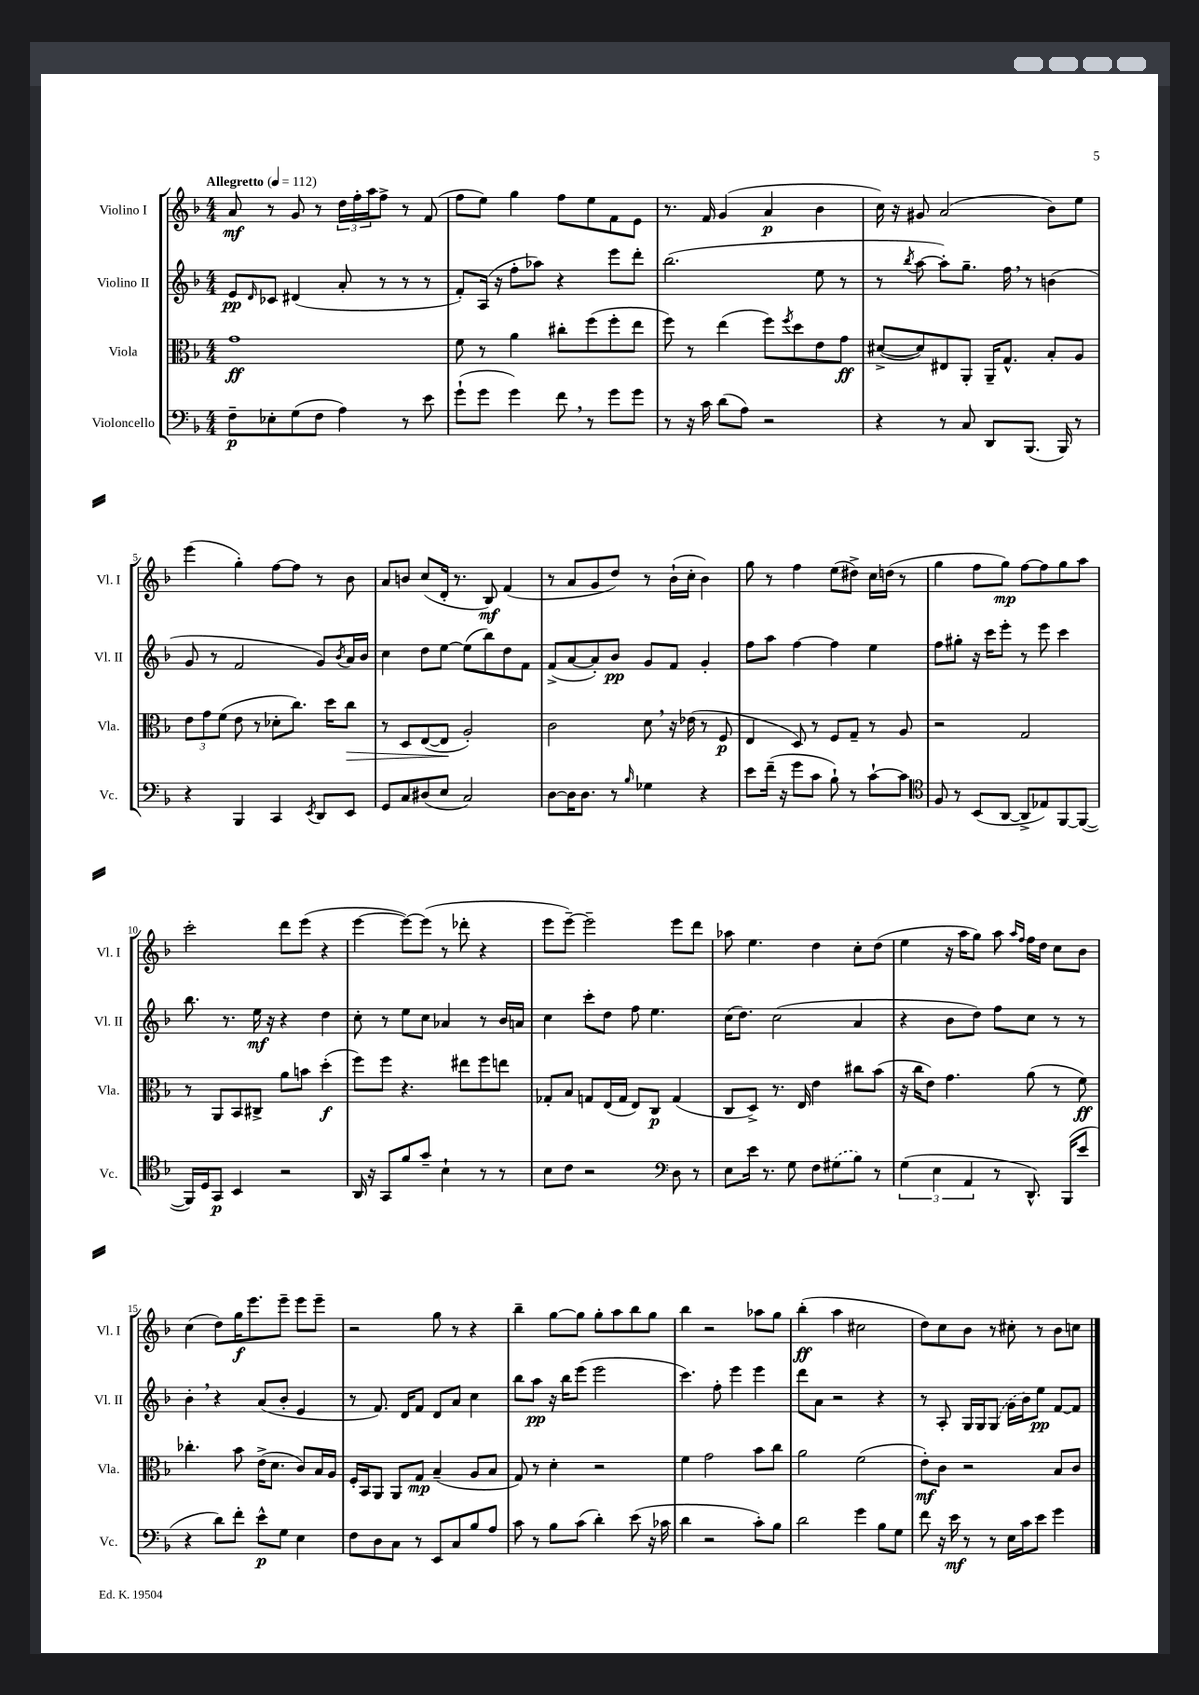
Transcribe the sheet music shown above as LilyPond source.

<<
\new StaffGroup <<
\new Staff = "s0" \with { instrumentName = "Violino I" shortInstrumentName = "Vl. I" } {
    \clef treble \key f \major \numericTimeSignature \time 4/4 \tempo "Allegretto" 4 = 112
    a'8\mf r8 g'8 r8 \tuplet 3/2 { d''16 f''16-. a''16 } f''8-> r8 f'8( |
    f''8 e''8) g''4 f''8 e''8 f'8 e'8 |
    r8. f'16 g'4( a'4\p bes'4 |
    c''16) r16 gis'8 a'2( bes'8) e''8 |
    e'''4( g''4-.) f''8~ f''8 r8 bes'8 |
    a'8 b'8 c''8( d'16-. r8. bes8\mf) f'4( |
    r8 a'8 g'8 d''8) r8 bes'16-!( c''16-. bes'4) |
    g''8 r8 f''4 e''8( dis''8->) c''16 d''16( r8 |
    g''4 f''8 g''8\mp) f''8~ f''8 g''8 a''8 |
    c'''2-. d'''8 e'''8( r4 |
    e'''4~ e'''8~) e'''8( r8 des'''8-. r4 |
    e'''8 e'''8~--) e'''2-- e'''8 d'''8 |
    aes''8 e''4. d''4 c''8-. d''8( |
    e''4 r16 a''16 g''8) a''8 \grace { a''16 f''16 } f''16 d''16 c''8 bes'8 |
    c''4( d''8) g''16\f e'''8. e'''8-- e'''8 e'''8-- |
    r2 g''8 r8 r4 |
    bes''4-- g''8~ g''8 g''8-. a''8 bes''8 g''8 |
    bes''4 r2 aes''8 g''8 |
    bes''4-.\ff( a''4 cis''2 |
    d''8) c''8 bes'8 r8 cis''8-. r8 bes'8 c''8 \bar "|." |
}
\new Staff = "s1" \with { instrumentName = "Violino II" shortInstrumentName = "Vl. II" } {
    \clef treble \key f \major \numericTimeSignature \time 4/4
    e'8\pp \grace { d'16 } ces'8 dis'4( a'8-. r8 r8 r8 |
    f'8-.) a16( r16 f''8-. aes''8) r4 e'''8 d'''8-. |
    bes''2.( e''8 r8 |
    r8 \acciaccatura { bes''8 } a''8~ a''8-.) g''8.-- f''16 \breathe r8 b'4( |
    g'8 r8 f'2 g'8) \acciaccatura { bes'8 } a'16 bes'16 |
    c''4 d''8 e''8~ e''8( bes''8) d''8 f'8 |
    f'8->( a'8~ a'8-.) bes'8\pp g'8 f'8 g'4-. |
    f''8 a''8 f''4~ f''4 e''4 |
    f''8 gis''8-. r16 c'''16 e'''8-. r8 e'''8 c'''4 |
    bes''8. r8. e''16\mf r16 r4 d''4 |
    c''8-. r8 e''8 c''8 aes'4 r8 bes'16 a'16 |
    c''4 c'''8-. d''8 f''8 e''4. |
    c''16( d''8.) c''2( a'4 |
    r4 bes'8 d''8) f''8 c''8 r8 r8 |
    bes'4-. \breathe r4 a'8( bes'8-. e'4 |
    r8 f'8.) d'16 f'8 d'8 a'8 c''4 |
    bes''8 a''8\pp r16 bes''16 e'''8( e'''2 |
    c'''4.) f''8-. e'''4 e'''4 |
    d'''8 a'8 r2 r4 |
    r8 a8-. g16 g16 \once \slurDashed g8( g'16 bes'16) e''8\pp f'8~ f'8 \bar "|." |
}
\new Staff = "s2" \with { instrumentName = "Viola" shortInstrumentName = "Vla." } {
    \clef alto \key f \major \numericTimeSignature \time 4/4
    g'1\ff |
    f'8 r8 a'4 cis''8-. f''8( f''8-. e''8 |
    f''8) r8 e''4( f''8) \acciaccatura { f''8 } d''8 e'8 g'8\ff |
    dis'8~->( dis'8) eis8 a,8-. a,16-- g8.-^ bes8-. a8 |
    \tuplet 3/2 { e'8 g'8 f'8( } e'8 r8 des'8-. c''8.) d''16 c''8\> |
    r8 d8 e8~( e8\! a2-.) |
    c'2 d'8 \breathe r16 ees'16( r8 f8\p |
    e4 d8) r8 f8 g8-- r8 a8 |
    r2 g2 |
    r8 a,8 bes,8 cis8-> a'8 b'8 d''4-.\f( |
    f''8) f''8 r4. eis''8 f''8 e''8 |
    ges8-. bes8 g8 e16( g16 e8) c8\p g4( |
    c8 d8->) r8. e16 e'4 cis''8 bes'8( |
    r16 c''16 e'8) g'4. a'8( r8 f'8\ff) |
    ces''4.-. bes'8 e'16->( d'8. c'8) bes16 a16 |
    f16-. bes,16 a,8 a,8 g8\mp bes4--( a8 bes8 |
    g8) r8 d'4-. r2 |
    f'4 g'2 bes'8 c''8 |
    a'2 f'2( |
    e'8-.\mf) c'8 r2 bes8 c'8 \bar "|." |
}
\new Staff = "s3" \with { instrumentName = "Violoncello" shortInstrumentName = "Vc." } {
    \clef bass \key f \major \numericTimeSignature \time 4/4
    f8--\p ees8-. g8( f8 a4) r8 e'8 |
    g'8-!( g'8 g'4) f'8 \breathe r8 g'8 g'8 |
    r8 r16 c'16 d'8( a8) r2 |
    r4 r8 c8 d,8 bes,,8.( bes,,16) r8 |
    r4 bes,,4 c,4 \acciaccatura { e,8 } d,8 e,8 |
    g,8 c8 dis8( e8 c2) |
    d8~ d16 d8. r8 \grace { bes16 } ges4 r4 |
    e'8 f'16--( r16 g'8 c'8 bes8-!) r8 c'8~-! c'8 |
    \clef tenor f8 r8 bes,8( a,8~ a,8-> ees8) f,8~ f,8~( |
    f,16) d16 g,8\p bes,4 r2 |
    a,16 r16 g,8 f'8 g'8-- bes4-! r8 r8 |
    bes8 c'8 r2 \clef bass d8 r8 |
    e8 e'16 r8. g8 f8 \once \slurDashed gis8( bes8) r8 |
    \tuplet 3/2 { g4( e4 a,4 } r8 d,8.-^) bes,,16( e'8 |
    r4 d'8) f'8-. e'8-^\p g8 e4 |
    f8 d8 c8 r8 e,8 c8 bes8 a8 |
    c'8 r8 bes8 c'8( d'4-.) e'8( r16 ces'16 |
    d'4 r2 c'8-.) bes8 |
    d'2 g'4 bes8 g8 |
    f'8 r16 e'16\mf r8 r8 e16 c'16 e'8 g'4 \bar "|." |
}
>>
>>
